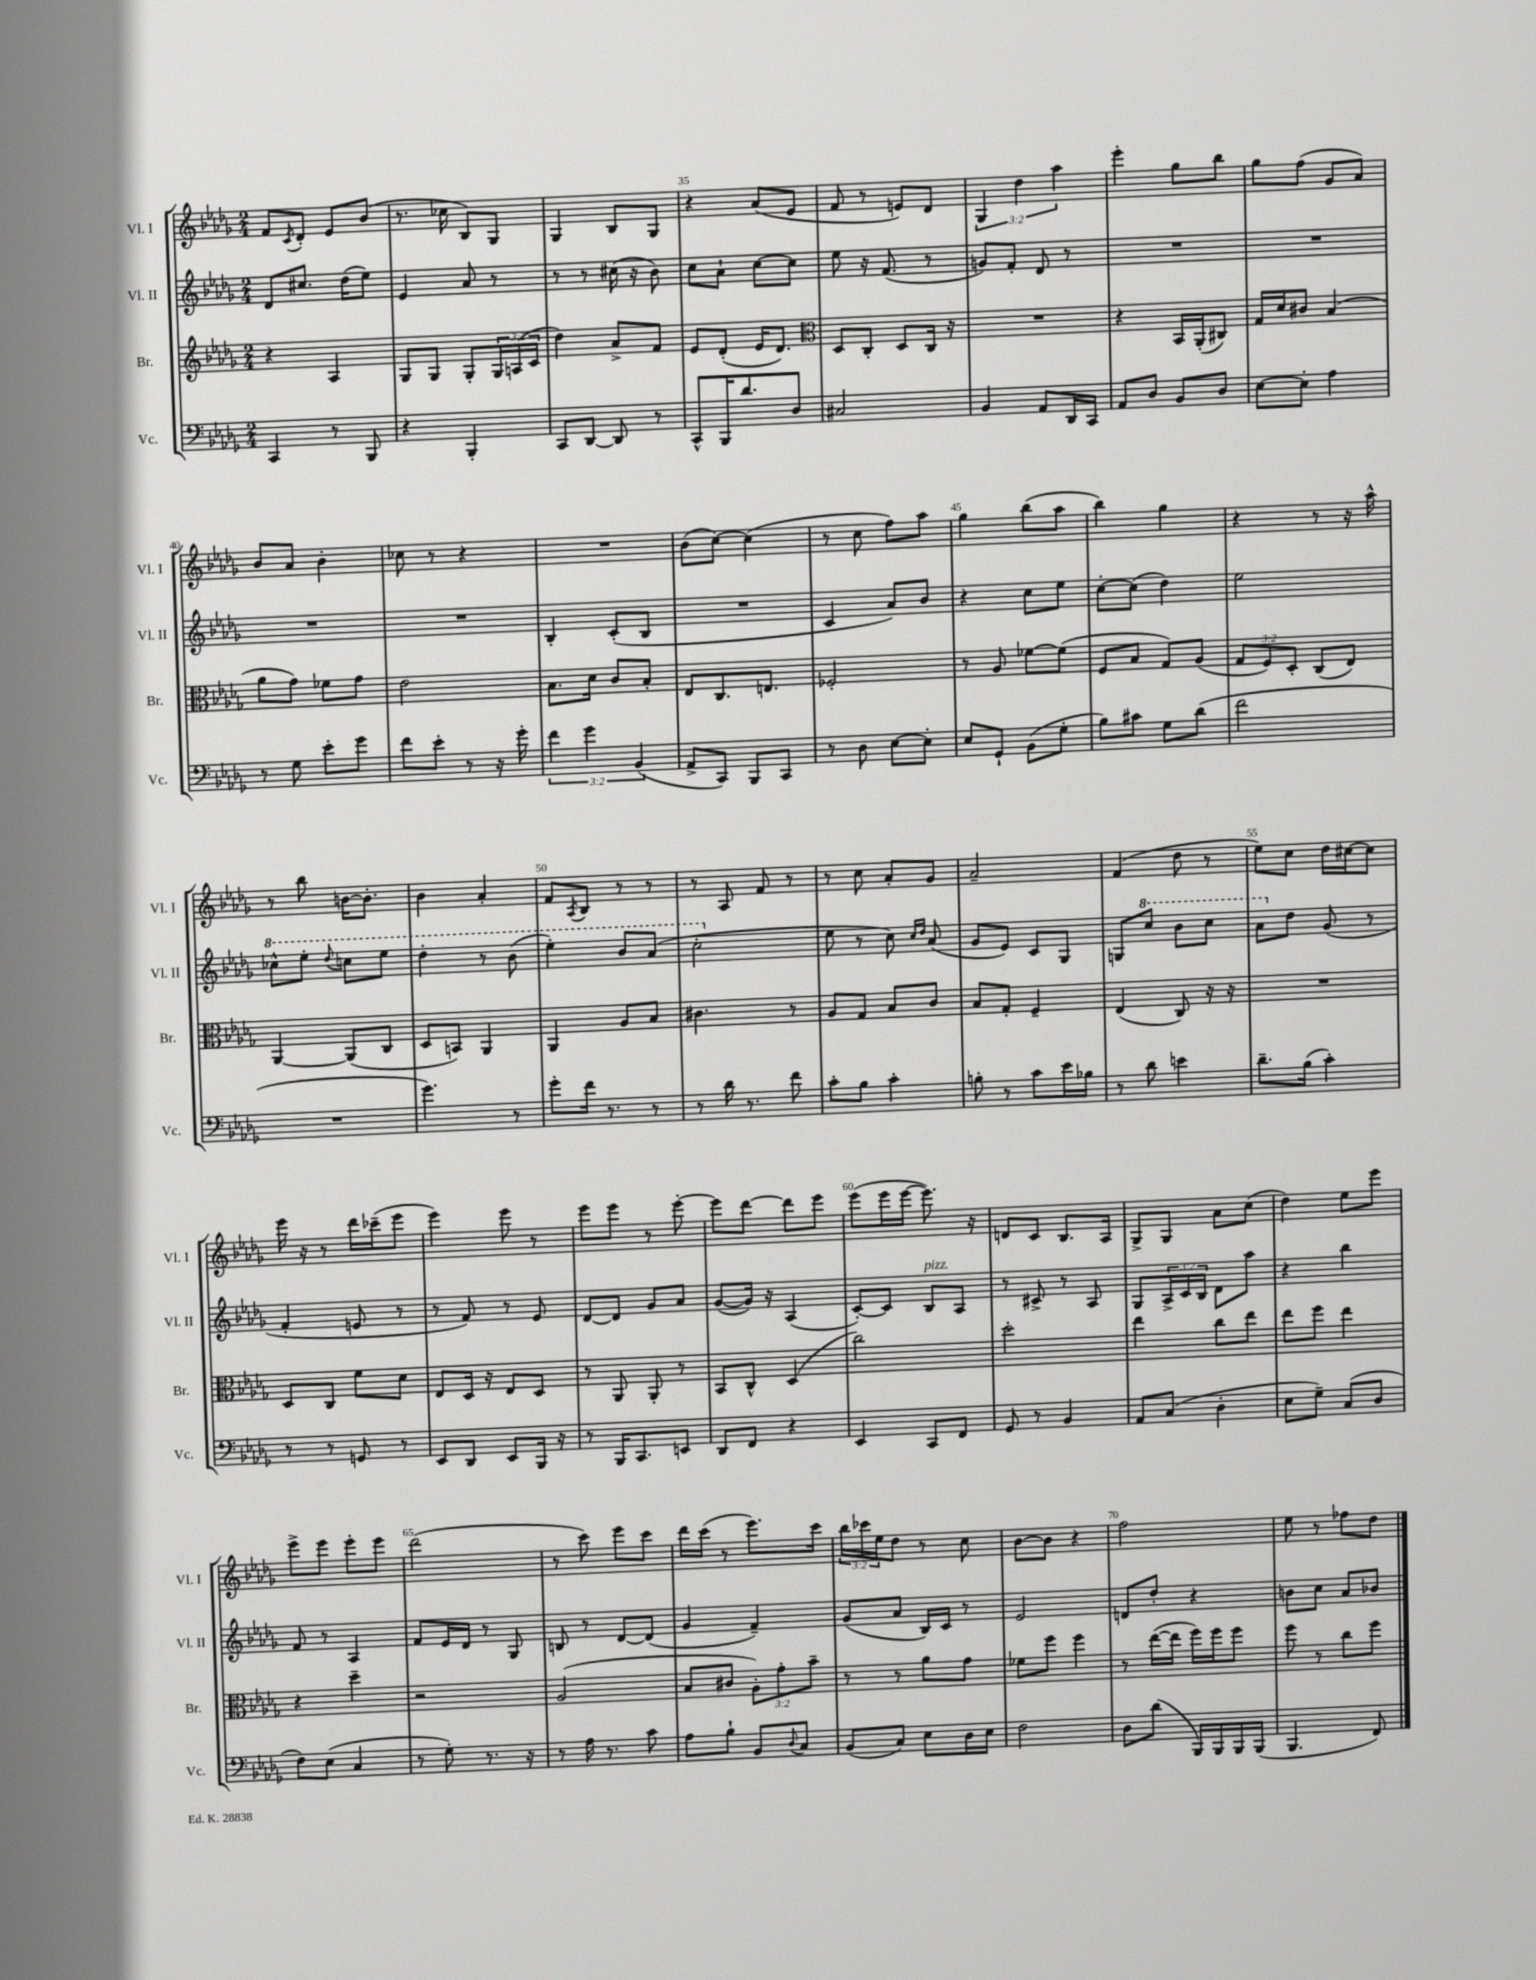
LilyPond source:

<<
\new StaffGroup <<
\new Staff = "s0" \with { instrumentName = "Vl. I" shortInstrumentName = "Vl. I" } {
    \clef treble \key des \major \numericTimeSignature \time 2/4 \override Staff.TupletNumber.text = #tuplet-number::calc-fraction-text
    f'8 \acciaccatura { c'8 } des'8-. ees'8 bes'8( |
    r8. ces''16 bes8) ges8 |
    ges4 bes8 ges8 |
    r4 aes'8( ees'8 |
    f'8 r8 e'8) des'8 |
    \tuplet 3/2 { ges4 des''4 aes''4 } |
    ees'''4-. ges''8 bes''8 |
    ges''8 f''8( ges'8 aes'8) |
    bes'8 aes'8 bes'4-. |
    ces''8 r8 r4 |
    R2 |
    bes'8( c''8~) c''4( |
    r8 c''8 f''8) aes''8 |
    ges''4 bes''8( aes''8 |
    bes''4) ges''4 |
    r4 r8 r16 aes''16-^ |
    r8 bes''8 b'16~ b'8.-. |
    bes'4 aes'4-. |
    f'8 \acciaccatura { aes8 } bes8 r8 r8 |
    r8 aes8 f'8 r8 |
    r8 c''8 aes'8-. ges'8 |
    aes'2-- |
    f'4( des''8 r8 |
    ees''8) c''8 des''16 cis''16~ cis''8 |
    ees'''16 r16 r8 des'''16 ces'''16--( ees'''8 |
    ees'''4) ees'''8 r8 |
    ees'''8 ees'''8 r8 ees'''8~-. |
    ees'''8 des'''8~ des'''8 ees'''8 |
    ees'''8( ees'''16 ees'''16~ ees'''8.) r16 |
    d'8 c'8 bes8. aes16 |
    ges8-> ges8 aes'8 c''8( |
    des''4) ees''8 ees'''8 |
    ees'''8-> ees'''8 ees'''8-. ees'''8 |
    des'''2( |
    r8 c'''8) ees'''8 c'''8 |
    des'''16 c'''16( r8 ees'''8.) c'''16 |
    \tuplet 3/2 { bes''16 ces'''16 ees''16 } des''8 r8 c''8 |
    bes'8~ bes'8 r4 |
    f''2 |
    ees''8 r8 fes''8 des''8 \bar "|." |
}
\new Staff = "s1" \with { instrumentName = "Vl. II" shortInstrumentName = "Vl. II" } {
    \clef treble \key des \major \numericTimeSignature \time 2/4 \override Staff.TupletNumber.text = #tuplet-number::calc-fraction-text
    des'8 cis''8. des''16( ees''8) |
    ees'4 aes'8 r8 |
    r8 r8 cis''16( r16 bes'8) |
    c''8 aes'8-! c''8~ c''8 |
    ees''8 r16 f'8.( r8 |
    g'8) f'8-. des'8 r8 |
    R2 |
    R2 |
    R2 |
    R2 |
    bes4-. c'8-.( bes8 |
    R2 |
    c'4 aes'8) bes'8 |
    r4 c''8 ees''8 |
    c''8~-. c''8( des''4) |
    ees''2 |
    \ottava #1 ces'''8-^ ees'''8-. \appoggiatura { des'''8 } c'''8 ees'''8 |
    des'''4-. r8 bes''8( |
    ees'''4-.) bes''8 aes''8( |
    c'''2-. \ottava #0 |
    ees''8 r8 c''8) \grace { c''16 des''16 } aes'8( |
    ges'8 ees'8) c'8 ges8 |
    g8 \ottava #1 c'''8 bes''8 c'''8 |
    aes''8 \ottava #0 des''8 ges'8( r8 |
    f'4-. e'8 r8 |
    r8 f'8) r8 ees'8 |
    des'8~ des'8 ges'8 aes'8 |
    ges'8~( ges'16) r16 aes4( |
    c'8~-.) c'8 bes8^\markup { \italic "pizz." } aes8 |
    r8 cis'8-> r8 aes8 |
    ges8 \tuplet 3/2 { aes16-> c'16 bes16 } des'8 aes''8 |
    r4 bes''4 |
    f'8 r8 aes4 |
    f'8 ees'16 des'16 r8 ges8 |
    b8 r8 des'8~ des'8( |
    ges'4 f'4--) |
    ges'8( aes'8 bes16) c'16 r8 |
    ees'2 |
    d'8 des''8-. r4 |
    b'8 c''8 aes'8 bes'8 \bar "|." |
}
\new Staff = "s2" \with { instrumentName = "Br." shortInstrumentName = "Br." } {
    \clef treble \key des \major \numericTimeSignature \time 2/4 \override Staff.TupletNumber.text = #tuplet-number::calc-fraction-text
    r4 aes4 |
    ges8 ges8 ges8-. \tuplet 3/2 { ges16 a16( c'16 } |
    des''4) aes'8-> f'8 |
    ees'8 des'8-.( ees'16 des'8.) |
    \clef alto des8 c8-. des8 c16 r16 |
    R2 |
    r4 bes,16 aes,16-.( cis8) |
    ges16 des'16 cis'8 bes4( |
    aes'8 ges'8) fes'8 ges'8 |
    ees'2 |
    bes8. des'16 c'8 bes8-. |
    ees8 c8. e8. |
    fes2-. |
    r8 aes8 fes'8~ fes'8( |
    f8 bes8 ges8) aes8( |
    \tuplet 3/2 { ges8 f8) des8-. } c8( ees8) |
    aes,4~ aes,8( c8 |
    des8 b,8) aes,4 |
    aes,4 aes8 bes8 |
    cis'4. r8 |
    aes8 ges8 bes8 c'8 |
    bes8 ges8-. f4-- |
    ees4( c8) r16 r16 |
    R2 |
    des8 c8 f'8 des'8 |
    ees8 des16 r16 ees8 des8 |
    r8 aes,8 aes,8-. r8 |
    bes,8 c8-^ des4( |
    c''2) |
    des''2-. |
    ees''4 c''8 ees''8 |
    ees''8 f''8 ees''4 |
    r4 des''4-- |
    r2 |
    aes2( |
    bes8 cis'8 \tuplet 3/2 { aes8-.) ges'8-. bes'8-- } |
    r8 r8 aes'8 ges'8 |
    fes'8 f''8 f''4 |
    r8 ees''16~( ees''16 f''16) f''16 f''8 |
    f''8 r8 c''8 f''8 \bar "|." |
}
\new Staff = "s3" \with { instrumentName = "Vc." shortInstrumentName = "Vc." } {
    \clef bass \key des \major \numericTimeSignature \time 2/4 \override Staff.TupletNumber.text = #tuplet-number::calc-fraction-text
    c,4 r8 bes,,8 |
    r4 bes,,4-. |
    c,8 des,8~ des,8 r8 |
    c,8-^ bes,,16 des'8. des8 |
    cis2 |
    bes,4 aes,8 des,16 c,16 |
    aes,8 des8 bes,8 des8 |
    ees8~ ees8-. aes4 |
    r8 ges8 ees'8-. ges'8 |
    f'8 ees'8-. r8 r16 ges'16-. |
    \tuplet 3/2 { f'4 ges'4 bes,4( } |
    aes,8-> c,8) bes,,8 c,8 |
    r8 des8 ees8~ ees8-. |
    ees8 ges,8-! bes,8( ges8-. |
    bes8) cis'8 ges8 des'8( |
    f'2 |
    R2 |
    ges'4.) r8 |
    ges'8-. f'16 r8. r8 |
    r8 des'16 r8. f'8 |
    c'8-. bes8 c'4-. |
    b8-. r8 c'8 ees'16 bes16 |
    r8 des'8 e'4 |
    des'8.-- bes16( c'4-.) |
    r8 r8 g,8 r8 |
    ees,8 des,8 ees,8 bes,,16 r16 |
    r8 bes,,16 c,8. e,8 |
    des,8 f,8 r4 |
    ees,4 c,8 f,8 |
    ges,8 r8 bes,4 |
    aes,8 c8( des4-. |
    ees8 ges8--) c8( des8 |
    f8) ees8( c4 |
    r8 ges8-.) r8. r16 |
    r8 aes16 r8. c'8 |
    aes8 bes8-! bes,8 \appoggiatura { des8 } c8 |
    bes,8( c8) ees8 des16 ees16 |
    f2 |
    des8 des'8( bes,,16) bes,,16 bes,,16 bes,,16( |
    bes,,4. f,8) \bar "|." |
}
>>
>>
\layout { \context { \Score currentBarNumber = #32 \override BarNumber.break-visibility = ##(#f #t #t) barNumberVisibility = #(every-nth-bar-number-visible 5) } }
